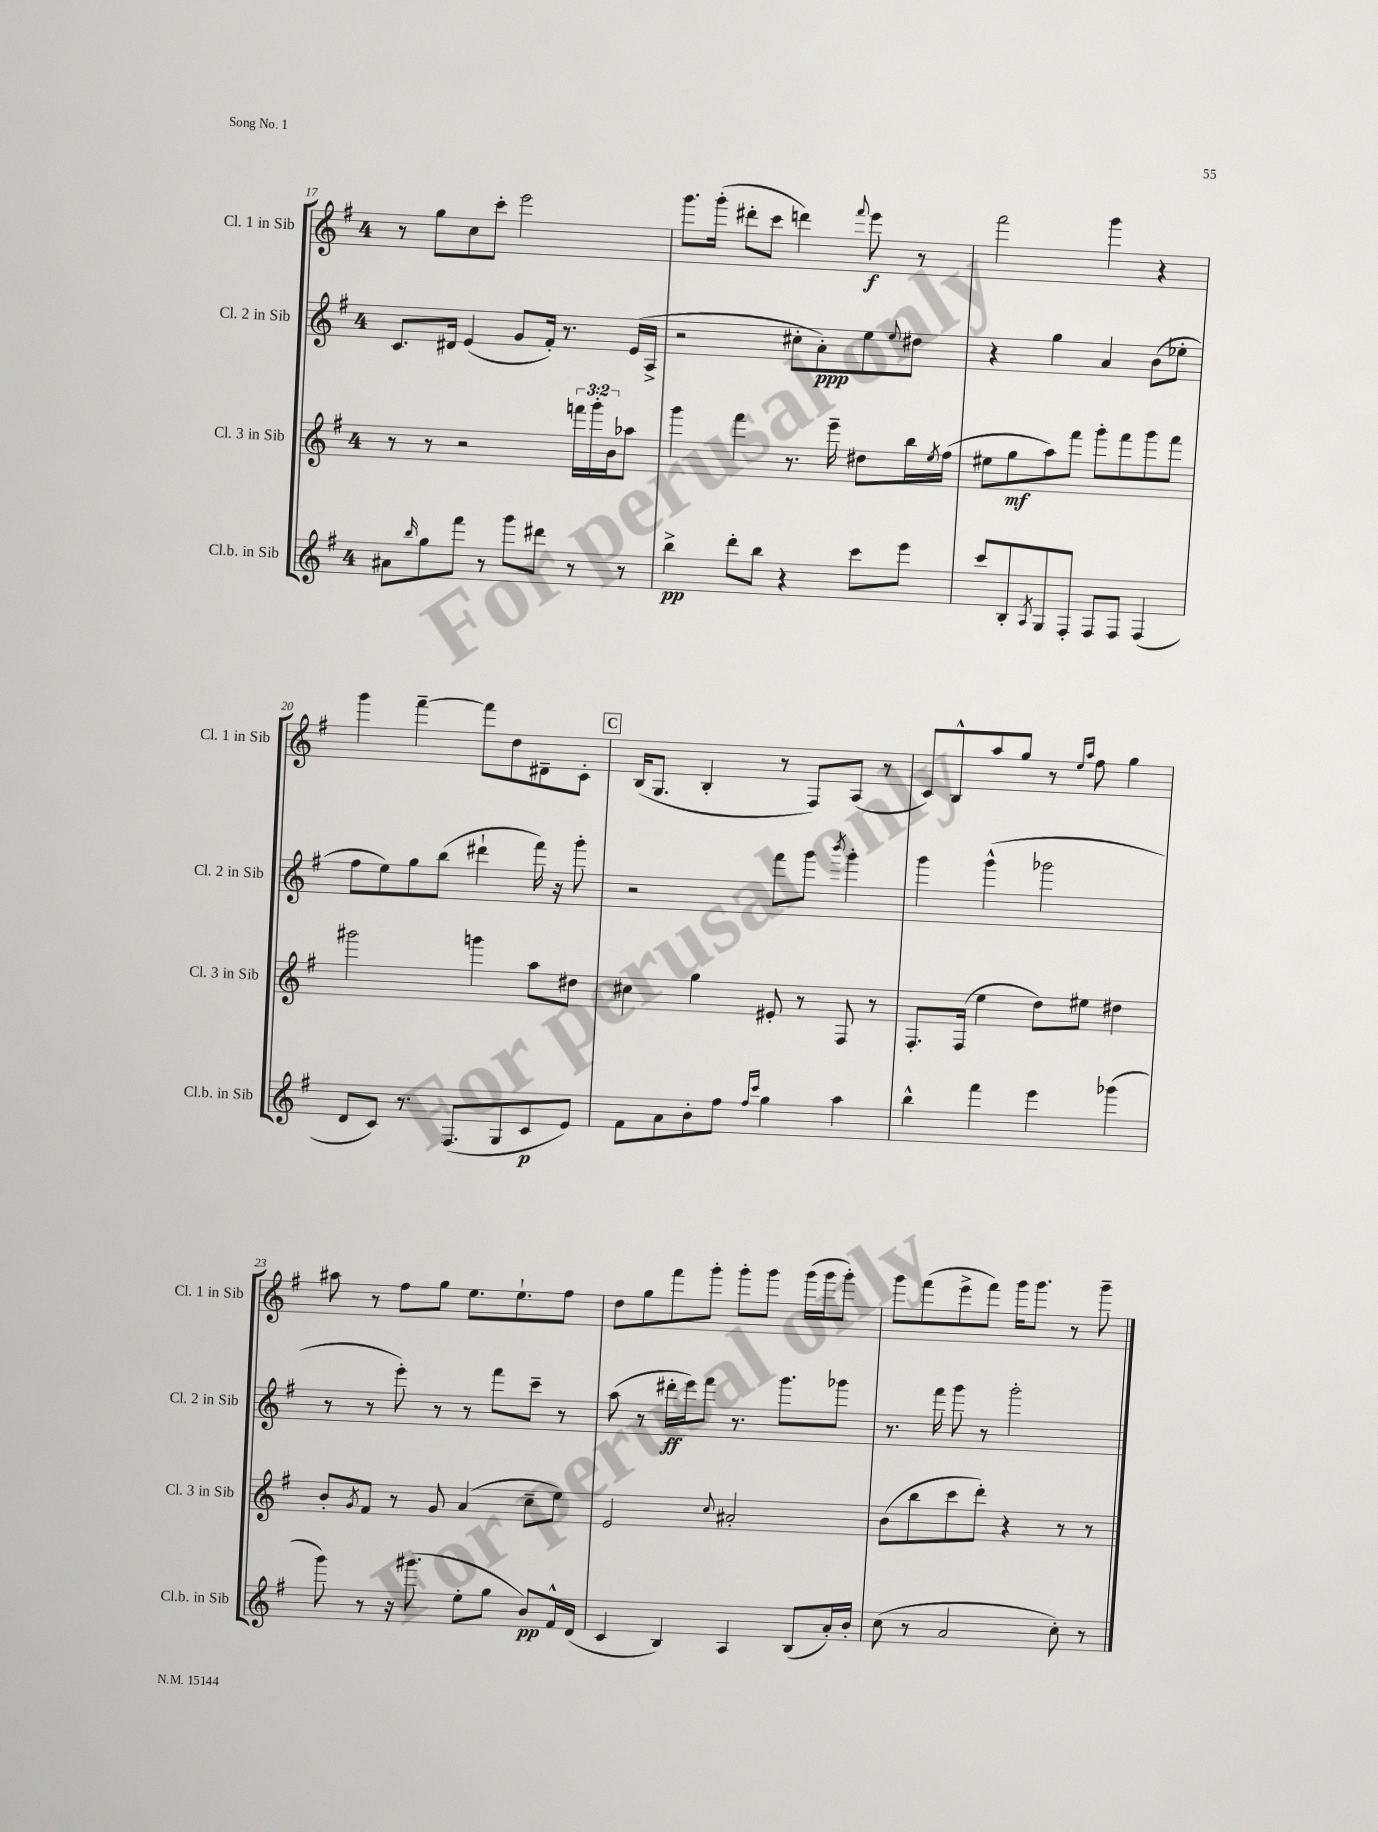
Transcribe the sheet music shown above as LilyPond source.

<<
\new StaffGroup <<
\new Staff = "s0" \with { instrumentName = "Cl. 1 in Sib" shortInstrumentName = "Cl. 1 in Sib" } {
    \clef treble \key g \major \once \override Staff.TimeSignature.style = #'single-digit \time 4/4
    r8 g''8 c''8 c'''8-. e'''2 |
    g'''8. g'''16-.( dis'''8-. c'''8 d'''4) \appoggiatura { fis'''8 } e'''8\f r8 |
    fis'''2 g'''4 r4 |
    g'''4 fis'''4~-- fis'''8 d''8 dis'8-- c'8-. |
    \mark \markup { \box "C" } b16( g8. b4-. r8 fis8) a8( r8 |
    c'8) b8-^ a''8 g''8 r8 \grace { e''16 a''16 } fis''8 g''4 |
    ais''8 r8 fis''8 g''8 e''8. e''8.-! fis''8 |
    d''8 g''8 fis'''8 g'''8-. g'''8-. g'''8 g'''16( g'''16 g'''8-.) |
    g'''8 fis'''8( e'''8-> fis'''8) g'''16 g'''8. r8 g'''8-- \bar "|." |
}
\new Staff = "s1" \with { instrumentName = "Cl. 2 in Sib" shortInstrumentName = "Cl. 2 in Sib" } {
    \clef treble \key g \major \once \override Staff.TimeSignature.style = #'single-digit \time 4/4
    c'8. dis'16 e'4( g'8 fis'16-.) r8. e'16( a16-> |
    r2 cis''8-. a'8-.\ppp) e''8 \appoggiatura { e''8 } dis''8 |
    r4 g''4 a'4 b'8( ees''8-. |
    fis''8 e''8) g''8 b''8( dis'''4-! fis'''16) r16 g'''8-. |
    \mark \markup { \box "C" } r2 fis'''8 g'''8 \acciaccatura { b'''8 } g'''4-. |
    g'''4 g'''4-^( ges'''2 |
    r8 r8 e'''8-.) r8 r8 fis'''8 c'''8-- r8 |
    a''8( r8 dis'''16-.\ff e'''16) fis'''8 r8. g'''8. ges'''8 |
    r8. fis'''16 g'''8 r8 g'''2-. \bar "|." |
}
\new Staff = "s2" \with { instrumentName = "Cl. 3 in Sib" shortInstrumentName = "Cl. 3 in Sib" } {
    \clef treble \key g \major \once \override Staff.TimeSignature.style = #'single-digit \time 4/4 \override Staff.TupletNumber.text = #tuplet-number::calc-fraction-text
    r8 r8 r2 \tuplet 3/2 { f'''16 g'''16-. b'16 } aes''8 |
    g'''4 fis'''4 r8. e'''16-- dis''8 b''16 \acciaccatura { e''8 } fis''16( |
    eis''8 g''8\mf a''8) fis'''8 g'''8-. fis'''8 g'''8 fis'''8 |
    gis'''2 g'''4 a''8 dis''8 |
    \mark \markup { \box "C" } cis''4 g''4 eis'8-. r8 fis8 r8 |
    fis8.-. fis16( e''4 d''8) eis''8 dis''4 |
    b'8-. \acciaccatura { g'8 } fis'8 r8 g'8 a'4( c''8-- e''8) |
    e'2 \appoggiatura { c''8 } ais'2-. |
    b'8( b''8 c'''8 d'''8-.) r4 r8 r8 \bar "|." |
}
\new Staff = "s3" \with { instrumentName = "Cl.b. in Sib" shortInstrumentName = "Cl.b. in Sib" } {
    \clef treble \key g \major \once \override Staff.TimeSignature.style = #'single-digit \time 4/4
    ais'8 \grace { b''16 } g''8 fis'''8 r8 g'''8 dis'''8 r8 r8 |
    b''4->\pp d'''8-. b''8 r4 c'''8 e'''8 |
    c'''8 b8-. \acciaccatura { a8 } g8 fis8-. fis8 fis8 fis4( |
    d'8 c'8) r8. fis8.( g8 c'8\p e'8) |
    \mark \markup { \box "C" } fis'8 a'8 b'8-. fis''8 \grace { fis''16 c'''16 } g''4 a''4 |
    b''4-^ fis'''4 e'''4 ges'''4( |
    g'''8) r8 r16 gis'''8.( e''8-. g''8 b'8\pp) fis'16-^ d'16( |
    c'4 b4) a4 b8( a'16-.) b'16-. |
    c''8( r8 a'2 c''8-.) r8 \bar "|." |
}
>>
>>
\layout { \context { \Score currentBarNumber = #17 } }
